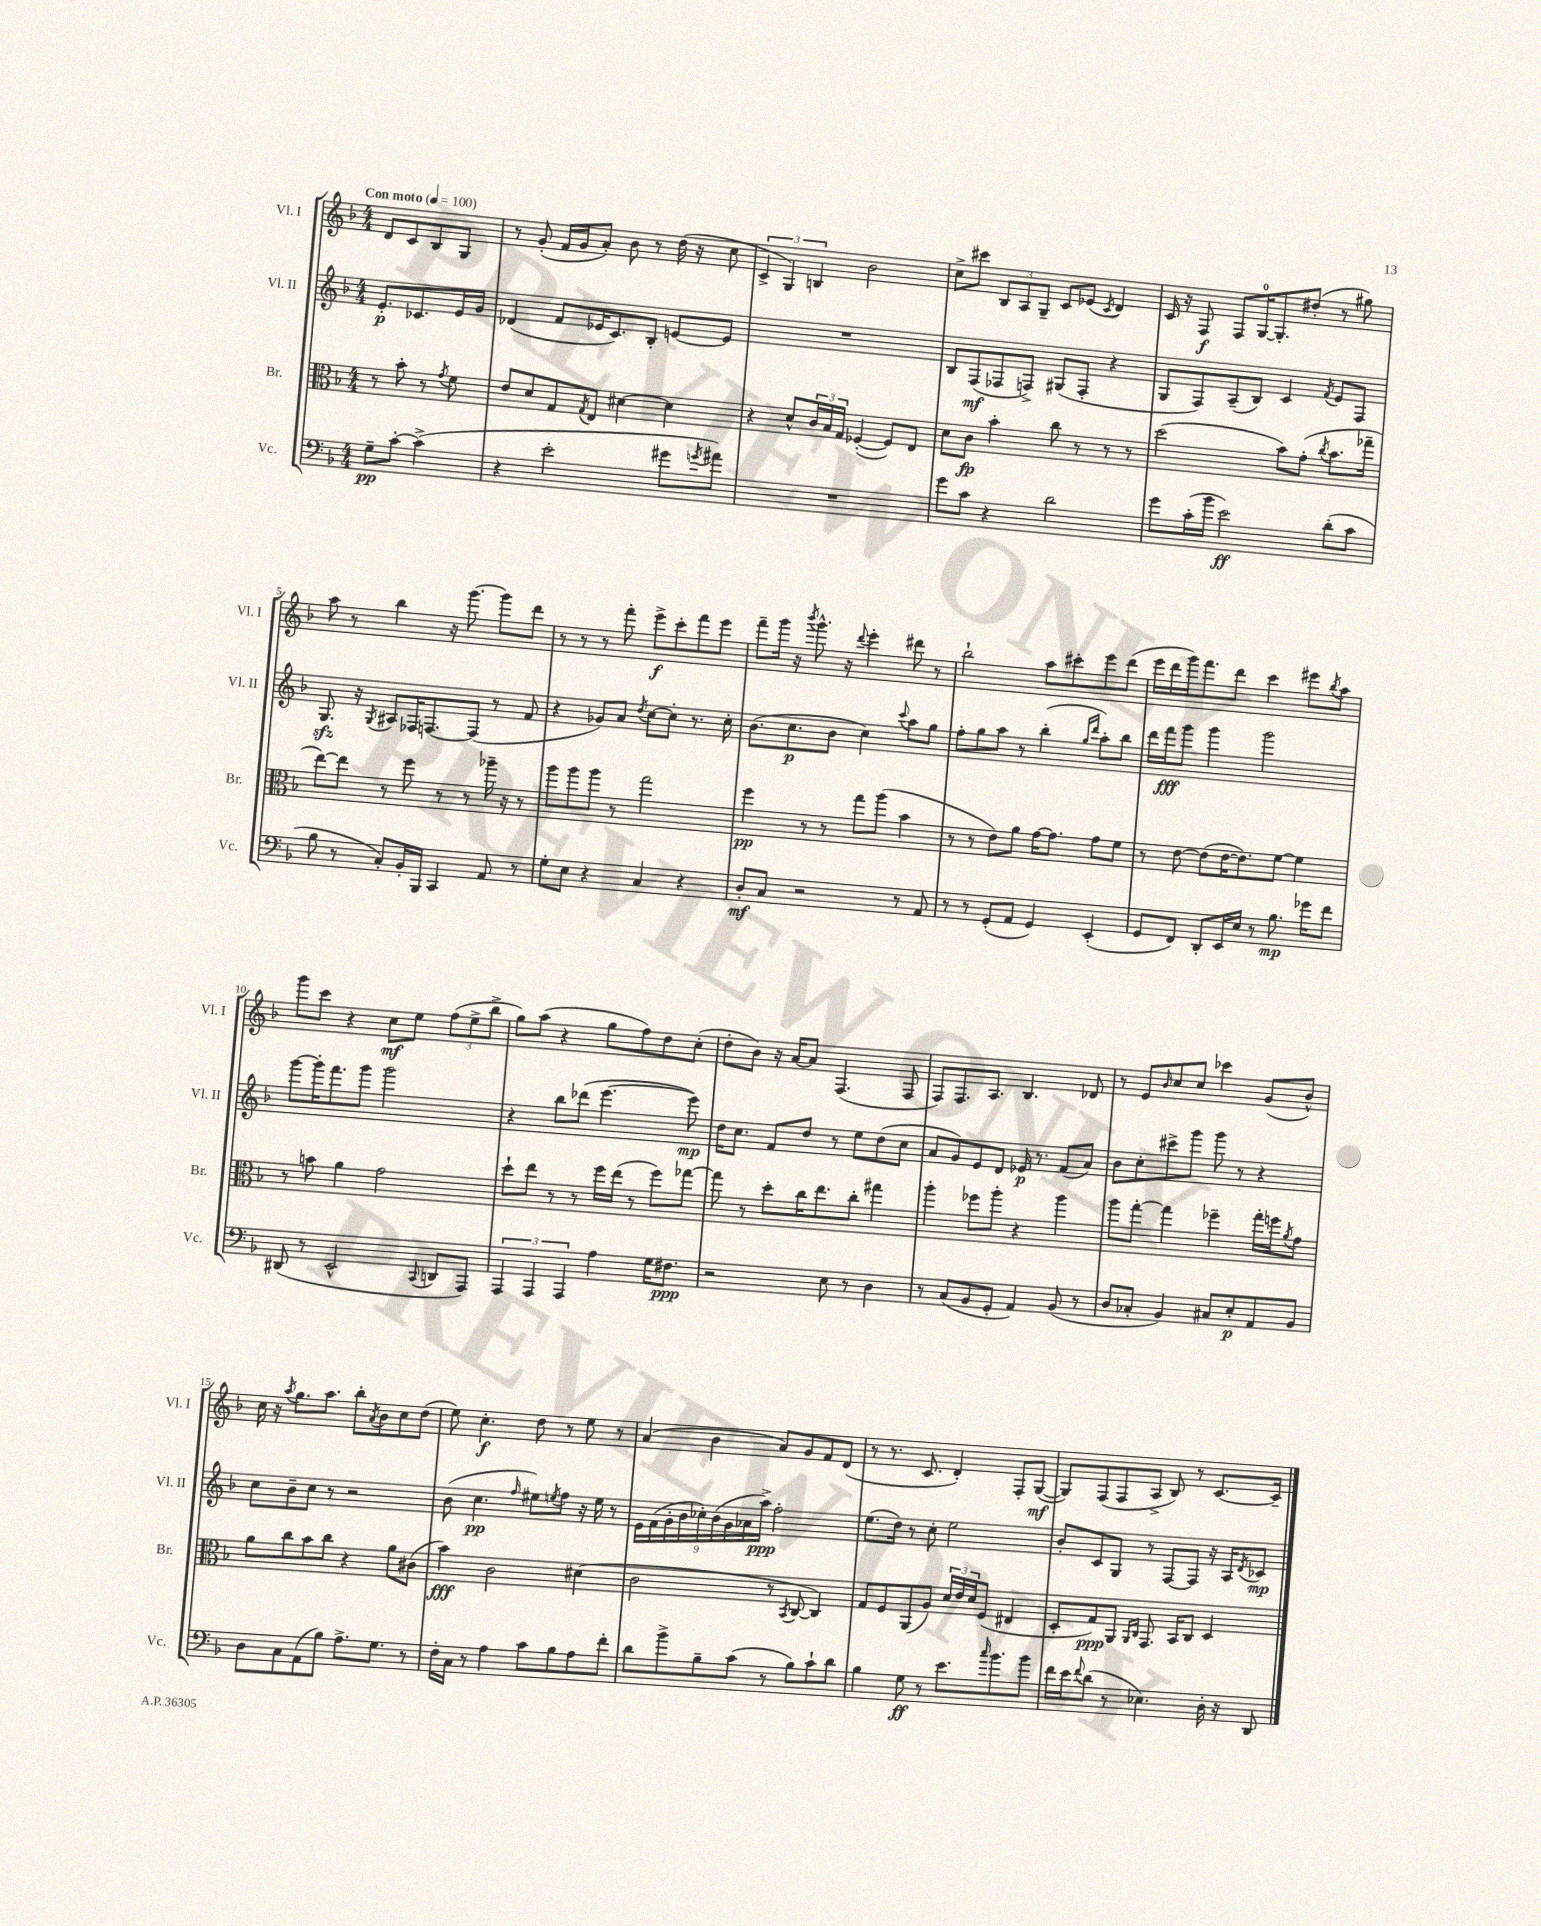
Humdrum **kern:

**kern	**dynam	**kern	**dynam	**kern	**dynam	**kern	**dynam
*part4	*part4	*part3	*part3	*part2	*part2	*part1	*part1
*staff4	*staff4	*staff3	*staff3	*staff2	*staff2	*staff1	*staff1
*I"Vc.	*	*I"Br.	*	*I"Vl. II	*	*I"Vl. I	*
*I'Vc.	*	*I'Br.	*	*I'Vl. II	*	*I'Vl. I	*
*clefF4	*	*clefC3	*	*clefG2	*	*clefG2	*
*k[b-]	*	*k[b-]	*	*k[b-]	*	*k[b-]	*
*M4/4	*	*M4/4	*	*M4/4	*	*M4/4	*
*MM100	*	*MM100	*	*MM100	*	*MM100	*
=	=	=	=	=	=	=	=
!	!	!	!	!	!	!LO:TX:a:B:t=Con moto	!
8G~\L	pp	8r	.	8.e'/L	p	8d/L	.
[8c'\J	.	8b-'\	.	.	.	8c/	.
.	.	.	.	8.c-X/	.	.	.
(4c^\]	.	8r	.	.	.	8B-/	.
.	.	8qg/	.	.	.	.	.
.	.	8f\	.	16e/L	.	8G/J	.
.	.	.	.	16g/JJ	.	.	.
=1	=1	=1	=1	=1	=1	=1	=1
4r	.	8e/L	.	(4d-X/	.	8r	.
.	.	8d/	.	.	.	(8g'/	.
2e'\	.	8G/	.	8f/L	.	16f/LL	.
.	.	.	.	.	.	16g/J	.
.	.	8qG/	.	.	.	.	.
.	.	8E/J	.	16e-X/K	.	8a'/J)	.
.	.	.	.	8.c/)	.	.	.
.	.	[4d#X\	.	.	.	8b-\	.
.	.	.	.	8B-'/J	.	8r	.
8g#X\L	.	4d#\]	.	[8en/L	.	(16dd\	.
.	.	.	.	.	.	16r	.
8qgn/	.	.	.	.	.	.	.
8a#X\J)	.	.	.	8e/J]	.	8cc\	.
=2	=2	=2	=2	=2	=2	=2	=2
1r	.	4r	.	1r	.	6c^/	.
.	.	.	.	.	.	6G/)	.
.	.	8d^^/L	.	.	.	.	.
.	.	.	.	.	.	6Bn/	.
.	.	24c/L	.	.	.	.	.
.	.	24B-/	.	.	.	.	.
.	.	24G/JJ	.	.	.	.	.
.	.	([4F-X'/	.	.	.	2b-\	.
.	.	8F-/L])	.	.	.	.	.
.	.	8E/J	.	.	.	.	.
=3	=3	=3	=3	=3	=3	=3	=3
8g\L	.	8d\L	.	8B-/L	.	8cc^\L	.
8c\J	.	8c\J	fp	(8F/	mf	8ccc#X\J	.
4r	.	4b-'\	.	8F-X/	.	12B-/L	.
.	.	.	.	.	.	12A/	.
.	.	.	.	8Fn^/J)	.	.	.
.	.	.	.	.	.	12G~/J	.
2d\	.	8cc\	.	(8G#X/L	.	8c/L	.
.	.	8r	.	8F'/J	.	(8e-X/J	.
.	.	.	.	.	.	8qc/	.
.	.	8r	.	4r	.	4d/)	.
.	.	8r	.	.	.	.	.
=4	=4	=4	=4	=4	=4	=4	=4
8g\L	.	(2dd\	.	8G/L	.	16c/	.
.	.	.	.	.	.	16r	.
(16c'\L	.	.	.	8F/)	.	8F/	f
16b-\JJ	.	.	.	.	.	.	.
2e\)	ff	.	.	(8A~/	.	8F/L	.
.	.	.	.	8B-/J)	.	[16G/K	.
.	.	.	.	.	.	8.G'/]	.
.	.	8b-\L)	.	4c/	.	.	.
.	.	(8g'\J	.	.	.	(8dd#X'/J	.
.	.	8qcc/	.	8qf/	.	.	.
(8d'\L	.	8.b-\L	.	8e/L	.	8r	.
8c\J	.	.	.	8F/J	.	8gg#X\)	.
.	.	16gg-X~\Jk	.	.	.	.	.
!!LO:LB:g=z
=5	=5	=5	=5	=5	=5	=5	=5
8B-\	.	[8ee\L)	.	8.Gzz/	.	8aa\	.
8r	.	8ee\J]	.	.	.	8r	.
.	.	.	.	16r	.	.	.
.	.	.	.	8qG/	.	.	.
8C'/L)	.	8r	.	8A#X/L	.	4bb-\	.
16BB-'/L	.	8ff\	.	16F-X/K	.	.	.
16BBB-/JJ	.	.	.	[8.Fn/	.	.	.
4CC/	.	8r	.	.	.	16r	.
.	.	.	.	.	.	[8.ggg\	.
.	.	8r	.	(8F/J]	.	.	.
8AA/	.	16aa-X~\	.	8r	.	8ggg\L]	.
.	.	16r	.	.	.	.	.
8r	.	8r	.	8f/	.	8ddd\J	.
=6	=6	=6	=6	=6	=6	=6	=6
8G'\L	.	8aa\L	.	4r	.	8r	.
8E\J	.	8aa\	.	.	.	8r	.
4r	.	8aa\J	.	8g-X/L)	.	8r	.
.	.	8r	.	8a/J	.	8fff'\	.
.	.	.	.	8qdd/	.	.	.
4C/	.	2gg\	.	[8cc\L	.	8eee^\L	f
.	.	.	.	8cc'\J]	.	8ccc'\	.
4r	.	.	.	8.r	.	8fff\	.
.	.	.	.	.	.	8eee\J	.
.	.	.	.	16cc'\	.	.	.
=7	=7	=7	=7	=7	=7	=7	=7
8D'/L	mf	4ff\	pp	(8.b-\L	.	8fff~\L	.
8C/J	.	.	.	.	.	16ggg\Jk	.
.	.	.	.	8.cc\	p	16r	.
.	.	.	.	.	.	8qbbb-/	.
2r	.	8r	.	.	.	8.ggg^^\	.
.	.	8r	.	8b-\J	.	.	.
.	.	.	.	.	.	16r	.
.	.	.	.	.	.	8qqddd/	.
.	.	8gg\L	.	4cc\)	.	4eee'\	.
.	.	(8aa\J	.	.	.	.	.
.	.	.	.	8qqccc/	.	.	.
8r	.	4b-\	.	8aa\L	.	8ddd#X\	.
8AA/	.	.	.	8gg\J	.	8r	.
=8	=8	=8	=8	=8	=8	=8	=8
8r	.	8r	.	8ff'\L	.	2bb-`\	.
8r	.	8r	.	8gg\	.	.	.
(8GG'/L	.	8e\L)	.	8aa\J	.	.	.
8AA/J	.	8a\J	.	8r	.	.	.
4GG/)	.	[16g\KL	.	(4bb-'\	.	8aa\L	.
.	.	8.g\J]	.	.	.	.	.
.	.	.	.	.	.	8ccc#X'\	.
.	.	.	.	16qqgg/LL	.	.	.
.	.	.	.	16qqddd/JJ	.	.	.
(4EE'/	.	8g\L	.	8aa'\L)	.	8eee\	.
.	.	8f\J	.	8bb-\J	.	(8ddd\J	.
=9	=9	=9	=9	=9	=9	=9	=9
8GG/L	.	8r	.	16ddd\LL	.	16eee\LL	.
.	.	.	.	16fff\J	fff	16ddd\	.
8FF/J)	.	[8e\	.	8ggg\J	.	16ggg\J)	.
.	.	.	.	.	.	8.fff\	.
8DD'/L	.	(8e\L]	.	4ggg\	.	.	.
16EE/L	.	[16e\K	.	.	.	8ddd\J	.
16E/JJ	.	8.e\])	.	.	.	.	.
8r	.	.	.	2ggg\	.	4ccc\	.
8.B-\	mp	[8f\J	.	.	.	.	.
.	.	4f\]	.	.	.	8eee#X\L	.
16g-X\KL	.	.	.	.	.	.	.
.	.	.	.	.	.	8qbb-/	.
8f\J	.	.	.	.	.	8aa\J	.
!!LO:LB:g=z
=10	=10	=10	=10	=10	=10	=10	=10
(8DD#X/	.	8r	.	[8ggg\L	.	8ggg\L	.
8r	.	8bn\	.	16ggg'\K]	.	8ccc\J	.
.	.	.	.	8.fff\	.	.	.
2EE^^/	.	4a\	.	.	.	4r	.
.	.	.	.	8ggg\J	.	.	.
.	.	2g\	.	2ggg\	.	8cc\L	mf
.	.	.	.	.	.	8ee\J	.
8qqCC/	.	.	.	.	.	.	.
8DDn/L	.	.	.	.	.	(12ff\L	.
.	.	.	.	.	.	12ee^\	.
8AAA/J)	.	.	.	.	.	.	.
.	.	.	.	.	.	12bb-^\J	.
=11	=11	=11	=11	=11	=11	=11	=11
6AAA/	.	8dd`\L	.	4r	.	8gg\L)	.
.	.	8ee\J	.	.	.	(8aa\J	.
6AAA/	.	.	.	.	.	.	.
.	.	8r	.	8bb-\L	.	4r	.
6AAA/	.	.	.	.	.	.	.
.	.	8r	.	(8ddd-X\J	.	.	.
4A\	.	16ff\LL	.	[4.eee\	.	8gg\L	.
.	.	(16ee\JJ	.	.	.	.	.
.	.	8r	.	.	.	8ff\)	.
16G\KL	.	8ff\L)	.	.	.	8dd\	.
8.F#X\J	ppp	.	.	.	.	.	.
.	.	[8gg-X\J	.	8eee\])	mp	(8cc'\J	.
=12	=12	=12	=12	=12	=12	=12	=12
2r	.	8gg-\]	.	16dd\KL	.	8dd'\L	.
.	.	.	.	8.cc\J	.	.	.
.	.	8r	.	.	.	8b-\J)	.
.	.	8dd'\L	.	8f/L	.	16r	.
.	.	.	.	.	.	[16a/KL	.
.	.	16cc\K	.	8dd/J	.	8a/J]	.
.	.	8.ee\	.	.	.	.	.
8E\	.	.	.	8r	.	(4.F/	.
8r	.	8cc'\J	.	8ee\L	.	.	.
4D\	.	4gg#X\	.	(8dd\	.	.	.
.	.	.	.	8cc\J	.	8F/	.
=13	=13	=13	=13	=13	=13	=13	=13
8r	.	4aa'\	.	8a/L	.	8F/L)	.
(8C/L	.	.	.	8g/)	.	8.F/	.
8BB-/	.	8ff-X\L	.	8e/	.	.	.
.	.	.	.	.	.	8.A/J	.
8GG'/J	.	8aa'\J	.	8d/J	.	.	.
4AA/)	.	4r	.	16e-X/	p	4.B-/	.
.	.	.	.	8.r	.	.	.
(8BB-/	.	4aa\	.	(8f/L	.	.	.
8r	.	.	.	8a/J)	.	8d-X/	.
=14	=14	=14	=14	=14	=14	=14	=14
8D/L	.	8aa\L	.	8b-\L	.	8r	.
8C-X'/J	.	[8gg'\J	.	8cc'\	.	8e/L	.
.	.	.	.	.	.	16qqb-/	.
4BB-/)	.	4gg\]	.	8ccc#X^\	.	8cc/	.
.	.	.	.	8ggg\J	.	8cc/J	.
8C#X/L	.	4ff-X~\	.	8ggg\	.	4ccc-X\	.
8E'/	p	.	.	8r	.	.	.
8AA/	.	16gg'\LL	.	4r	.	(8g/L	.
.	.	16ffn\J	.	.	.	.	.
.	.	8qa/	.	.	.	.	.
8BB-/J	.	8g\J	.	.	.	8b-^^/J)	.
!!LO:LB:g=z
=15	=15	=15	=15	=15	=15	=15	=15
8D\L	.	8a\L	.	8cc\L	.	16cc\	.
.	.	.	.	.	.	16r	.
.	.	.	.	.	.	8qaa/	.
8C\	.	8cc\	.	8b-~\	.	8.gg\L	.
(8AA\	.	8b-\	.	8cc\J	.	.	.
.	.	.	.	.	.	8.aa\J	.
8B-\J)	.	8cc\J	.	8r	.	.	.
8.A^\L	.	4r	.	2r	.	8bb-'\L	.
.	.	.	.	.	.	8qa/	.
.	.	.	.	.	.	8b-\	.
8.G\J	.	.	.	.	.	.	.
.	.	8a\L	.	.	.	8cc\	.
8r	.	(8c#X\J	.	.	.	(8dd\J	.
=16	=16	=16	=16	=16	=16	=16	=16
16F'\LL	.	4b-\)	fff	(8b-\	.	8ee\)	.
16C\JJ	.	.	.	.	.	.	.
8r	.	.	.	4.cc\	pp	4.cc'\	f
4A\	.	2c\	.	.	.	.	.
.	.	.	.	16qqff/	.	.	.
8c\L	.	.	.	8ee#X\L)	.	8dd\	.
.	.	.	.	8qeen/	.	.	.
8B-\	.	.	.	8ff\J	.	8r	.
8A\	.	(4d#X\	.	16r	.	8ee\	.
.	.	.	.	16ee\	.	.	.
8f'\J	.	.	.	8r	.	8r	.
=17	=17	=17	=17	=17	=17	=17	=17
8d\L	.	2c\	.	18e\LL	.	(4a/	.
.	.	.	.	(18f\	.	.	.
.	.	.	.	18g'\	.	.	.
8b-^\	.	.	.	.	.	.	.
.	.	.	.	18b-\	.	.	.
.	.	.	.	18cc-X'\)	.	.	.
8B-~\	.	.	.	.	.	4b-\	.
.	.	.	.	(18b-\	.	.	.
.	.	.	.	18g\	.	.	.
(8c\J	.	.	.	.	.	.	.
.	.	.	.	18a-X\	.	.	.
.	.	.	.	18aa^\JJ)	ppp	.	.
8r	.	8r	.	2ff'\	.	8a/L)	.
.	.	8qBB-/	.	.	.	.	.
8B-\L)	.	[8C/	.	.	.	8g/	.
8c`\	.	4C/])	.	.	.	8f/	.
8d\J	.	.	.	.	.	(8d/J	.
=18	=18	=18	=18	=18	=18	=18	=18
4B-\	.	8G/L	.	(8.ee\L	.	8r	.
.	.	8F/	.	.	.	8.r	.
.	.	.	.	16dd\Jk)	.	.	.
8G\	ff	(8AA/	.	8r	.	.	.
.	.	.	.	.	.	8.c/	.
8r	.	8A/J)	.	8cc'\	.	.	.
8.e\L	.	24d/LL	.	2ee\	.	4d'/)	.
.	.	24e/	.	.	.	.	.
.	.	24d/J	.	.	.	.	.
.	.	(8F/J	.	.	.	.	.
16qqcc/	.	.	.	.	.	.	.
8.b-\	.	.	.	.	.	.	.
.	.	4E#X/	.	.	.	8F'/L	.
8b-\J	.	.	.	.	.	([8G/J	mf
=19	=19	=19	=19	=19	=19	=19	=19
16f\LL	.	8D'/L	.	8b-'/L	.	8G/L])	.
16e\J	.	.	.	.	.	.	.
8qqf/	.	.	.	.	.	.	.
(8d\J	.	8G/)	ppp	8c/	.	(8F/	.
8r	.	8AA/J	.	8G/J	.	8F/	.
.	.	16qqAA/LL	.	.	.	.	.
.	.	16qqC/JJ	.	.	.	.	.
4.E-X\)	.	8.GG/	.	8r	.	8A^/J	.
.	.	.	.	[8F/L	.	8B-/)	.
.	.	16BB-/KL	.	.	.	.	.
.	.	8C/J	.	8F/J]	.	8r	.
16D'\	.	4D/	.	16r	.	[8.c/L	.
16r	.	.	.	16A/KL	.	.	.
.	.	.	.	8qd/	.	.	.
8DD/	.	.	.	8c-X/J	mp	.	.
.	.	.	.	.	.	16c~/Jk]	.
==	==	==	==	==	==	==	==
*-	*-	*-	*-	*-	*-	*-	*-
